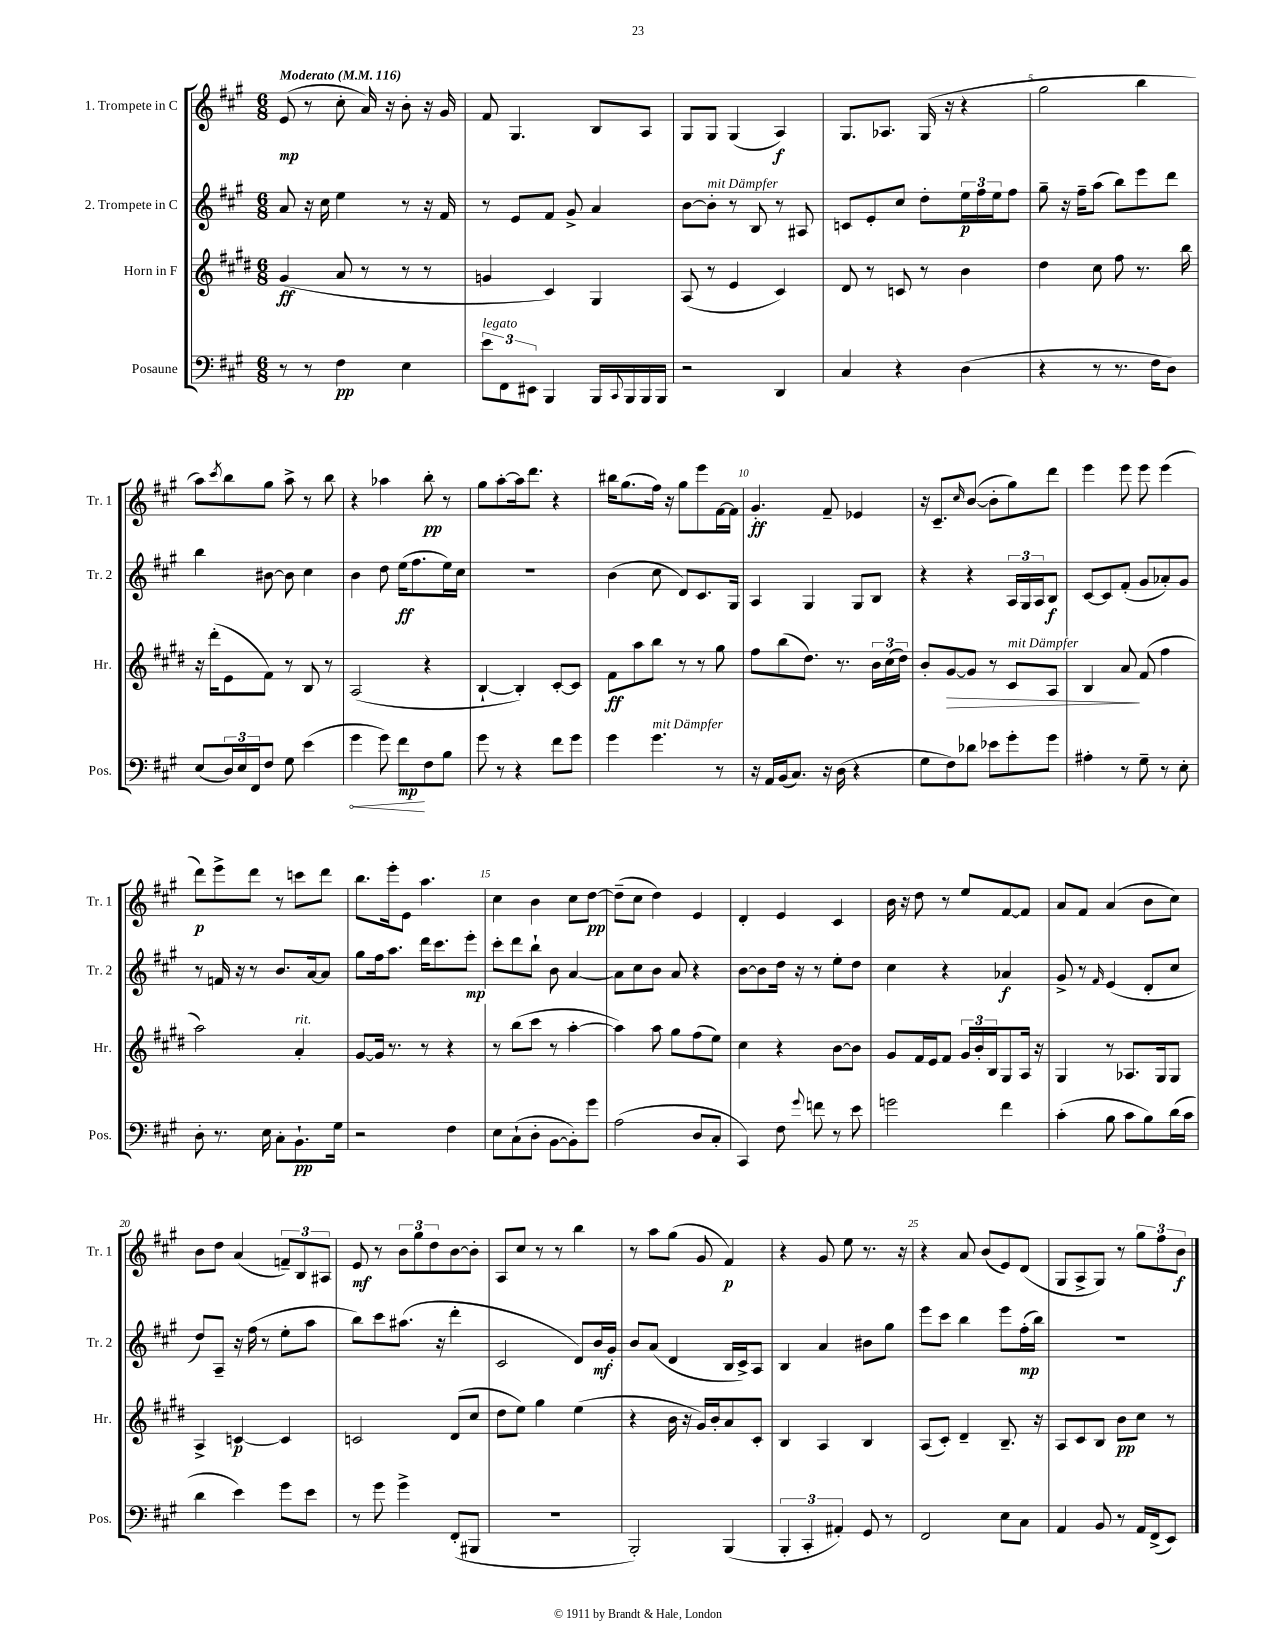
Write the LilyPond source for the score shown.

<<
\new StaffGroup <<
\new Staff = "s0" \with { instrumentName = "1. Trompete in C" shortInstrumentName = "Tr. 1" } {
    \clef treble \key a \major \numericTimeSignature \time 6/8 \tempo "Moderato" 4 = 116
    e'8\mp( r8 cis''8-. a'16) r16 b'8-. r16 gis'16 |
    fis'8 gis4. b8 a8 |
    gis8 gis8 gis4( a4\f) |
    gis8. aes8. gis16( r16 r4 |
    gis''2 b''4 |
    a''8) \acciaccatura { cis'''8 } b''8 gis''8 a''8-> r8 b''8 |
    r4 aes''4 b''8-.\pp r8 |
    gis''8 a''8~-. a''16 d'''8. r4 |
    bis''16 gis''8.( fis''16) r16 gis''8 e'''8 fis'16~ fis'16 |
    gis'4.-.\ff fis'8-- ees'4 |
    r16 cis'8.-- \grace { cis''16 } b'8~( b'8-. gis''8) d'''8 |
    e'''4 e'''8 e'''8 e'''4( |
    d'''8\p) e'''8-> d'''8 r8 c'''8 d'''8 |
    b''8. e'''16-. e'8 a''4. |
    cis''4 b'4 cis''8 d''8~\pp |
    d''8--( cis''8 d''4) e'4 |
    d'4-. e'4 cis'4 |
    b'16 r16 d''8 r8 e''8 fis'8~ fis'8 |
    a'8 fis'8 a'4( b'8 cis''8) |
    b'8 d''8 a'4( \tuplet 3/2 { f'8--) b8 ais8 } |
    e'8\mf r8 \tuplet 3/2 { b'8 gis''8 d''8 } b'8~ b'8-. |
    a8 cis''8 r8 r8 b''4 |
    r8 a''8 gis''8( gis'8 fis'4\p) |
    r4 gis'8 e''8 r8. r16 |
    r4 a'8 b'8( e'8) d'8( |
    gis8 a8-> gis8) r8 \tuplet 3/2 { gis''8 fis''8 b'8\f } \bar "|." |
}
\new Staff = "s1" \with { instrumentName = "2. Trompete in C" shortInstrumentName = "Tr. 2" } {
    \clef treble \key a \major \numericTimeSignature \time 6/8
    a'8 r16 cis''16 e''4 r8 r16 fis'16 |
    r8 e'8 fis'8 gis'8-> a'4 |
    b'8~ b'8-.^\markup { \italic "mit Dämpfer" } r8 b8 r8 ais8 |
    c'8 e'8-. cis''8 d''8-. \tuplet 3/2 { e''16\p fis''16 e''16 } fis''8 |
    gis''8-- r16 fis''16-- a''8( b''8) e'''8 d'''8 |
    b''4 bis'8~ bis'8 cis''4 |
    b'4 d''8 e''16\ff( fis''8. e''16) cis''16 |
    R2. |
    b'4( cis''8 d'8) cis'8. gis16 |
    a4 gis4 gis8 b8 |
    r4 r4 \tuplet 3/2 { a16 gis16 a16 } b8\f |
    cis'8~ cis'8 fis'8-.( gis'8 aes'8-.) gis'8 |
    r8 f'16 r16 r8 b'8. a'16~ a'8 |
    gis''8 fis''16 a''8. d'''16 cis'''8. e'''8-.\mp |
    cis'''8-. d'''8 b''8-! b'8 a'4~ |
    a'8 cis''8 b'8 a'8 r4 |
    b'8~ b'8 d''16 r16 r8 e''8-. d''8 |
    cis''4 r4 aes'4\f |
    gis'8-> r8 \grace { fis'16 } e'4( d'8-. cis''8 |
    d''8) a8-- r16 fis''16( r8 e''8-. a''8 |
    b''8) cis'''8 ais''8.( r16 d'''4-. |
    cis'2 d'8) b'16\mf gis'16-. |
    b'8 a'8( d'4 b16 cis'16->) a8 |
    b4 a'4 bis'8 gis''8 |
    e'''8 cis'''8 b''4 e'''8 fis''16-.\mp( b''16) |
    R2. \bar "|." |
}
\new Staff = "s2" \with { instrumentName = "Horn in F" shortInstrumentName = "Hr." } {
    \clef treble \key e \major \numericTimeSignature \time 6/8
    gis'4\ff( a'8 r8 r8 r8 |
    g'4 cis'4) gis4 |
    a8( r8 e'4 cis'4) |
    dis'8 r8 c'8 r8 b'4 |
    dis''4 cis''8 fis''8 r8. b''16 |
    r16 dis'''16-.( e'8 fis'8) r8 b8 r8 |
    a2( r4 |
    b4~-! b4-.) cis'8~-. cis'8 |
    fis'8\ff a''8 b''8 r8 r8 gis''8 |
    fis''8 b''8( dis''8.) r8. \tuplet 3/2 { b'16 cis''16( dis''16) } |
    b'8-. gis'8~\> gis'8 r8 cis'8^\markup { \italic "mit Dämpfer" } a8 |
    b4 a'8\! fis'8( fis''4 |
    a''2) a'4-.^\markup { \italic "rit." } |
    gis'8~ gis'16 r8. r8 r4 |
    r8 b''8( cis'''8 r8 a''4~-. |
    a''4) a''8 gis''8 fis''8( e''8) |
    cis''4 r4 b'8~ b'8 |
    gis'8 fis'16 e'16 fis'8 \tuplet 3/2 { gis'16 b'16-. b16 } gis8 a16 r16 |
    gis4 r8 aes8. gis16 gis8 |
    a4-> c'4~\p c'4 |
    c'2 dis'8( cis''8 |
    dis''8 e''8) gis''4 e''4( |
    r4 b'16 r16 gis'16) b'16-. a'8 cis'8-. |
    b4 a4 b4 |
    a8( cis'8-.) dis'4-- b8.-- r16 |
    a8 cis'8 b8 b'8\pp cis''8 r8 \bar "|." |
}
\new Staff = "s3" \with { instrumentName = "Posaune" shortInstrumentName = "Pos." } {
    \clef bass \key a \major \numericTimeSignature \time 6/8
    r8 r8 fis4\pp e4 |
    \tuplet 3/2 { e'8^\markup { \italic "legato" } fis,8 eis,8 } b,,4 b,,16 \appoggiatura { cis,8 } b,,16 b,,16 b,,16 |
    r2 d,4 |
    cis4 r4 d4( |
    r4 r8 r8. fis16 d8) |
    e8( \tuplet 3/2 { d16) e16 fis,16 } fis8 gis8 e'4( |
    \once \override Hairpin.circled-tip = ##t gis'4\< gis'8) fis'8\mp\! fis8 b8 |
    gis'8 r8 r4 fis'8 gis'8 |
    gis'4 gis'4.^\markup { \italic "mit Dämpfer" } r8 |
    r16 a,16 b,16( cis8.) r16 d16( r4 |
    gis8 fis8) des'8 ees'8 gis'8-. gis'8 |
    ais4-. r8 gis8-- r8 e8-. |
    d8-. r8. e16 cis8-. b,8.-!\pp gis16 |
    r2 fis4 |
    e8 cis8-!( d8-. b,8~ b,8-.) gis'8 |
    a2( d8 cis8-. |
    cis,4) fis8 \appoggiatura { gis'8 } f'8 r8 e'8 |
    g'2 fis'4 |
    cis'4-.( b8 cis'8 b8) d'16( cis'16 |
    d'4 e'4) gis'8 e'8 |
    r8 gis'8 gis'4-> fis,8-.( bis,,8 |
    R2. |
    b,,2-.) b,,4( |
    \tuplet 3/2 { b,,4-. cis,4-. ais,4-.) } gis,8 r8 |
    fis,2 e8 cis8 |
    a,4 b,8 r8 a,16 fis,16->( e,8) \bar "|." |
}
>>
>>
\layout { \context { \Score \override BarNumber.break-visibility = ##(#f #t #t) barNumberVisibility = #(every-nth-bar-number-visible 5) } }
